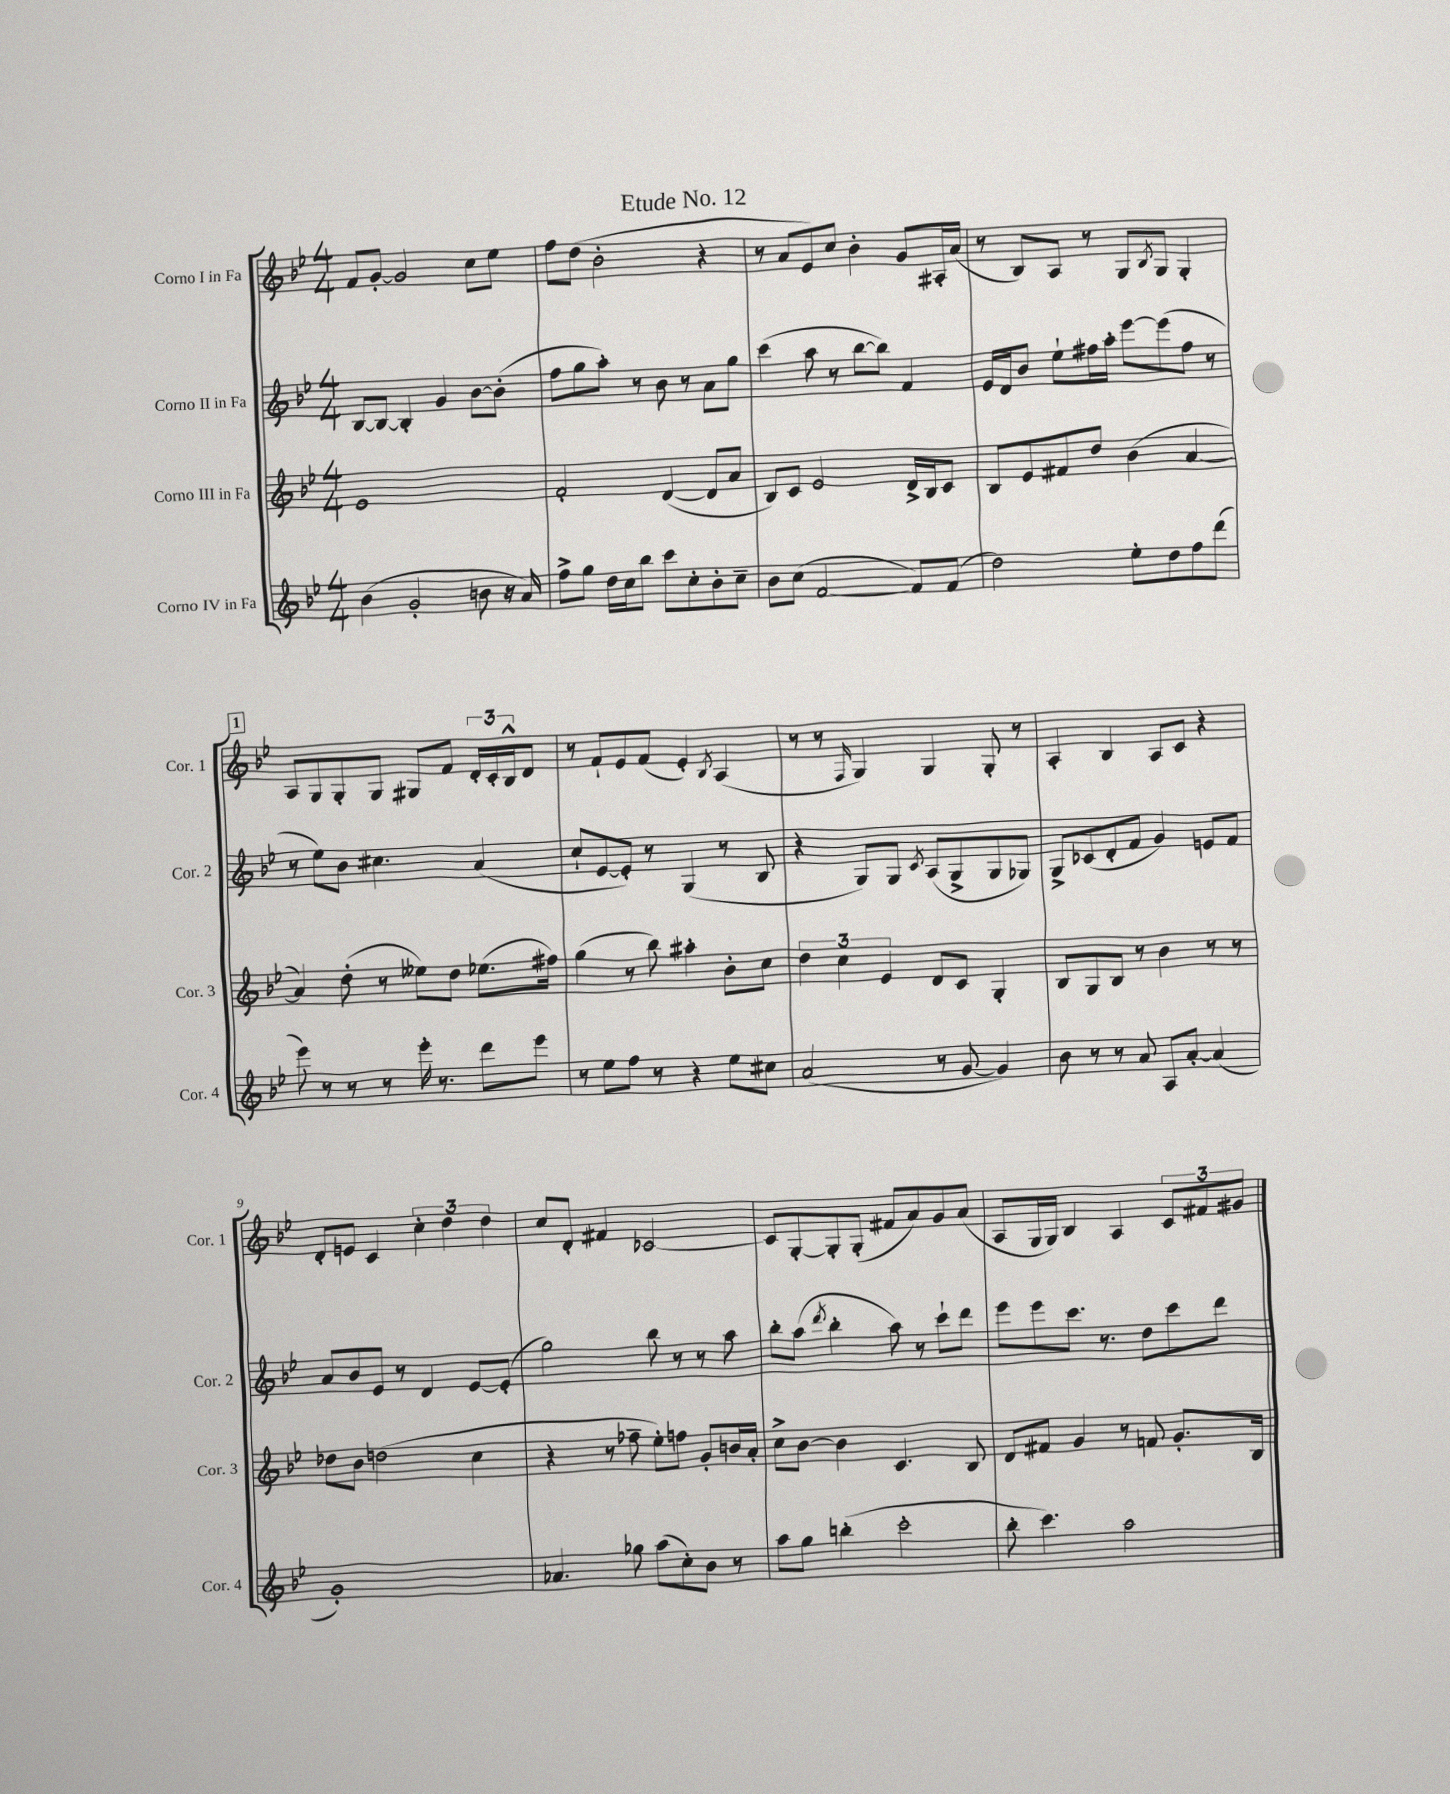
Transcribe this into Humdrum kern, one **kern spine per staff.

**kern	**kern	**kern	**kern
*part4	*part3	*part2	*part1
*staff4	*staff3	*staff2	*staff1
*I"Corno IV in Fa	*I"Corno III in Fa	*I"Corno II in Fa	*I"Corno I in Fa
*I'Cor. 4	*I'Cor. 3	*I'Cor. 2	*I'Cor. 1
*clefG2	*clefG2	*clefG2	*clefG2
*k[b-e-]	*k[b-e-]	*k[b-e-]	*k[b-e-]
*M4/4	*M4/4	*M4/4	*M4/4
=1	=1	=1	=1
(4b-\	1e-	[8B-/L	8f/L
.	.	8B-/J_	[8g'/J
2g'/	.	4B-'/]	2g/]
.	.	4g/	.
8bn\	.	[8b-\L	8cc\L
16r	.	(8b-'\J]	8ee-\J
16a/)	.	.	.
=2	=2	=2	=2
8ff^\L	2f'/	8ff\L	8ff\L
8gg\J	.	8gg\	(8dd\J
16dd\LL	.	8aa'\J)	2b-'\
16cc\J	.	.	.
8bb-\J	.	8r	.
8ccc\L	([4d/	8b-\	.
8cc'\	.	8r	.
8b-'\	8d/L]	8a\L	4r
8cc~\J	8a/J	8gg\J	.
=3	=3	=3	=3
8b-\L	8B-/L)	(4ccc\	8r
(8cc\J	8c/J	.	8a/L
[2f/	2e-/	8aa\	8e-/)
.	.	8r	8cc/J
.	.	[8bb-\L	4b-'\
.	.	8bb-\J])	.
8f/L])	16d^/LL	4f/	8g/L
.	16B-/J	.	.
(8f/J	8c/J	.	16A#X'/L
.	.	.	(16a/JJ
=4	=4	=4	=4
2dd\)	8B-/L	16e-/LL	8r
.	.	16d/J	.
.	8e-/	8b-/J	8B-/L)
.	8f#X/	8ee-`\L	8A/J
.	8dd/J	16ff#X\L	8r
.	.	16aa'\JJ	.
8ee-'\L	(4b-\	[8eee-\L	8G/L
.	.	.	8qB-/
8dd\	.	(8eee-\]	8G/J
8ff\	[4a/	8ff#\J	4G'/
(8ddd\J	.	8r	.
!!LO:LB:g=z
!!LO:REH:place=s1:t=1
=5	=5	=5	=5
8eee-\)	4a/])	8r	8A/L
8r	.	8ee-\L)	8G/
8r	(8dd'\	8b-\J	8G'/
8r	8r	4.cc#X\	8G/J
16eee-'\	8ee--X\L)	.	8G#X/L
8.r	.	.	.
.	8dd\J	.	8f/J
8ddd\L	(8.ee-X\L	(4a/	24d'/LL
.	.	.	24c'/
.	.	.	24B-^^/J
8eee-\J	.	.	8d/J
.	16ff#X\Jk)	.	.
=6	=6	=6	=6
8r	(4gg\	8cc`/L	8r
8ee-\L	.	[8e-/	8f`/L
8ff\J	8r	8e-'/J])	8e-/
8r	8bb-\)	8r	(8f/J
4r	4aa#X'\	(4G/	4e-'/)
.	.	.	8qB-/
8ee-\L	8b-'\L	8r	(4A/
8cc#X\J	8cc\J	8B-/	.
=7	=7	=7	=7
(2a/	6dd\	4r	8r
.	.	.	8r
.	6cc\	.	.
.	.	.	16qqF/
.	.	8G/L)	4G/)
.	6e-/	.	.
.	.	8G/J	.
.	.	8qc/	.
8r	8d/L	(8A/L	4G/
[8g/	8c/J	8G^/	.
4g/])	4G'/	8G/	8G'/
.	.	8G-X/J)	8r
=8	=8	=8	=8
8b-\	8B-/L	8G^/L	4A'/
8r	8G/	(8c-X/	.
8r	8B-/J	8d'/	4B-/
8a/	8r	8f/J	.
8A/L	4b-\	4g/)	8A/L
[8a'/J	.	.	8c/J
(4a/]	8r	8en/L	4r
.	8r	8f/J	.
!!LO:LB:g=z
=9	=9	=9	=9
1g')	8dd-X\L	8a/L	8d'/L
.	8b-\J	8b-/	8en/J
.	(2ddn\	8e-/J	4c/
.	.	8r	.
.	.	4d/	6cc'\
.	.	.	6dd\
.	4cc\	[8e-/L	.
.	.	.	6dd\
.	.	(8e-'/J]	.
=10	=10	=10	=10
4.a-X/	4r	2gg\)	8cc/L
.	.	.	8d'/J
.	8r	.	4f#X/
8gg-X\	8ff-X~\	.	.
(8aa\L	8ee-'\L)	8bb-\	[2c-X/
8cc'\)	8ffn\J	8r	.
8b-\J	8g'/L	8r	.
8r	16bn/L	8aa\	.
.	16a'/JJ	.	.
=11	=11	=11	=11
8aa\L	8cc^\L	8bb-'\L	8c-/L]
8gg\J	[8b-\J	(8aa\J	[8G'/
.	.	8qddd/	.
(4bbn'\	4b-\]	4bb-'\	8G'/]
.	.	.	(8G'/J
2ccc'\	4.c/	8aa\)	8f#X/L
.	.	8r	8a/)
.	.	8ccc`\L	8g/
.	8B-/	8ddd\J	(8a/J
=12	=12	=12	=12
8bb-'\	8d/L	8eee-\L	8A/L
4.ccc\)	8f#X/J	8eee-\	16G/L
.	.	.	16G/JJ)
.	4g/	8.ccc\J	4B-/
.	.	8.r	.
2aa\	8r	.	4A/
.	8fn/	8dd\L	.
.	8.g'/L	8ccc\	12c/L
.	.	.	12f#X/
.	.	8ddd\J	.
.	.	.	12g#X/J
.	16B-/Jk	.	.
==	==	==	==
*-	*-	*-	*-
